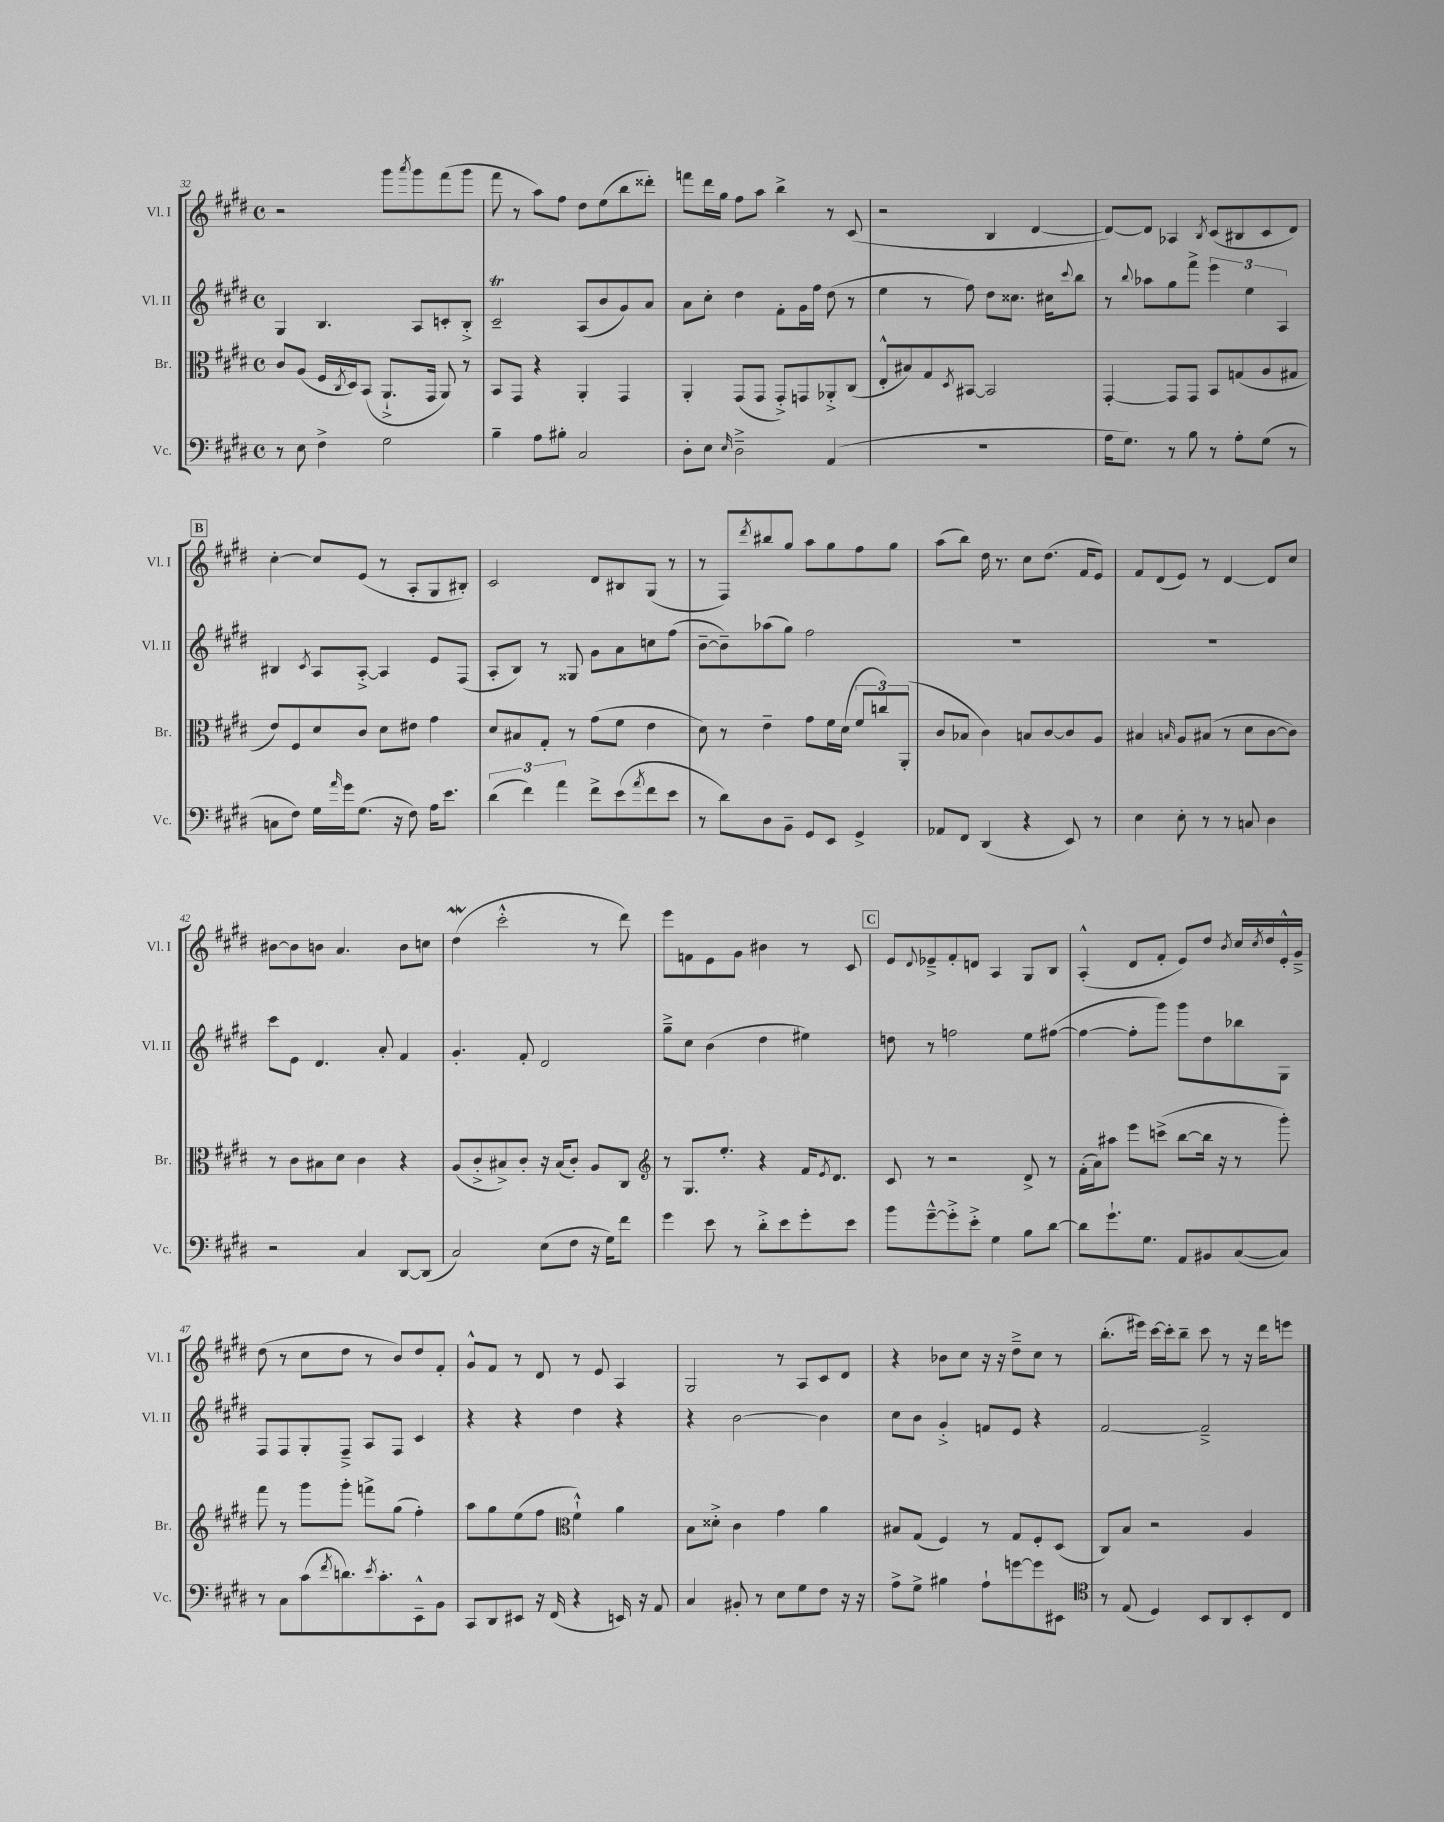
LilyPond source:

<<
\new StaffGroup <<
\new Staff = "s0" \with { instrumentName = "Vl. I" shortInstrumentName = "Vl. I" } {
    \clef treble \key e \major \defaultTimeSignature \time 4/4
    r2 gis'''8 \acciaccatura { a'''8 } gis'''8 fis'''8( gis'''8 |
    fis'''8 r8 a''8) fis''8 dis''8 e''8( b''8 disis'''8-.) |
    f'''8 dis'''16 gis''16 fis''8 a''8 b''4-> r8 cis'8( |
    r2 b4 dis'4~ |
    dis'8~) dis'8 aes4 \acciaccatura { b8 } cis'8( bis8 cis'8 dis'8) |
    \mark \markup { \box "B" } cis''4~-. cis''8 e'8( r8 a8-. gis8 bis8-.) |
    cis'2 dis'8 bis8 gis8( r8 |
    r8 fis8) \acciaccatura { dis'''8 } bis''8 gis''8 a''8 gis''8 fis''8 gis''8 |
    a''8( b''8) dis''16 r8. cis''8 dis''8.( fis'16 e'8) |
    fis'8 dis'8( e'8) r8 dis'4~ dis'8 cis''8 |
    bis'8~ bis'8 b'8 a'4. b'8 c''8 |
    dis''4\mordent( cis'''2-.-^ r8 dis'''8) |
    e'''8 f'8 e'8 gis'8 bis'4 r8 cis'8 |
    \mark \markup { \box "C" } e'8 \appoggiatura { dis'8 } ees'8---> fis'8-. d'8 a4 gis8 b8 |
    a4-.-^( dis'8 fis'8-. e'8) dis''8 \acciaccatura { b'8 } cis''16 \acciaccatura { cis''8 } dis''16 e'16-.-^ gis'16---> |
    dis''8( r8 cis''8 dis''8 r8 b'8) dis''8 fis'8-. |
    gis'8-^ fis'8 r8 dis'8 r8 e'8 a4 |
    gis2 r8 a8 cis'8 dis'8 |
    r4 bes'8 cis''8 r16 r16 dis''8---> cis''8 r8 |
    b''8.-.( eis'''16) cis'''16~ cis'''16-. b''8-- cis'''8 r8 r16 dis'''16 e'''8 \bar "|." |
}
\new Staff = "s1" \with { instrumentName = "Vl. II" shortInstrumentName = "Vl. II" } {
    \clef treble \key e \major \defaultTimeSignature \time 4/4
    gis4 b4. a8 c'8-. b8-.-> |
    cis'2--\trill a8( b'8 gis'8) a'8 |
    a'8 cis''8-. dis''4 fis'8-. gis'16 fis''16 dis''8( r8 |
    e''4 r8 fis''8) dis''8 cisis''8. cis''16 \appoggiatura { cis'''8 } b''8 |
    r8 \appoggiatura { b''8 } aes''8 gis''8 fis'''8-> \tuplet 3/2 { e'''4 e''4 a4 } |
    \mark \markup { \box "B" } bis4 \acciaccatura { cis'8 } a8 a8~-.-> a4 e'8 fis8( |
    a8-. b8) r8 gisis8 gis'8 a'8 c''8 fis''8( |
    b'8~-- b'8--) aes''8( gis''8) fis''2 |
    R1 |
    R1 |
    cis'''8 e'8 dis'4. a'8-. fis'4 |
    gis'4.-. fis'8-. dis'2 |
    gis''8---> cis''8 b'4( dis''4 eis''4) |
    \mark \markup { \box "C" } d''8 r8 f''2 e''8 fis''8~( |
    fis''4~ fis''8-. gis'''8) gis'''8 dis''8 bes''8 gis8 |
    fis8 fis8 gis8-. fis8---> a8 fis8 cis'4 |
    r4 r4 dis''4 r4 |
    r4 b'2~ b'4 |
    cis''8 b'8 gis'4-.-> f'8 e'8 r4 |
    fis'2~ fis'2---> \bar "|." |
}
\new Staff = "s2" \with { instrumentName = "Br." shortInstrumentName = "Br." } {
    \clef alto \key e \major \defaultTimeSignature \time 4/4
    cis'8 a8( fis16 \acciaccatura { cis8 } dis16) b,8( a,8.-!-> gis,16 a,8) r8 |
    b,8 gis,8 r4 a,4-. gis,4 |
    a,4-. gis,8( gis,8 gis,8-.->) g,8 aes,8-.-> cis8( |
    e8-.-^ bis8) gis8 \acciaccatura { dis8 } bis,8~ bis,2 |
    gis,4~-. gis,8 gis,8 b,8 g8( a8 gis8 |
    \mark \markup { \box "B" } e'8) fis8 dis'8 cis'8 dis'8 eis'8 gis'4 |
    dis'8 bis8 gis8-. r8 gis'8( fis'8 e'4 |
    dis'8) r8 e'4-- gis'8 fis'16 dis'16( \tuplet 3/2 { fis'8 c''8) a,8-.( } |
    cis'8 bes8 cis'4) b8 cis'8~ cis'8 a8 |
    bis4 \grace { b16 } a8 bis8( r8 dis'8 cis'8~ cis'8) |
    r8 cis'8 bis8 dis'8 cis'4 r4 |
    a8( cis'8-.-> bis8->) cis'8-. r16 bis16( cis'8-.) a8 cis8 |
    \clef treble r8 gis8. e''8.-. r4 fis'16 \acciaccatura { e'8 } dis'8. |
    \mark \markup { \box "C" } cis'8 r8 r2 dis'8-> r8 |
    fis'16-.( a'16) ais''8 e'''8 c'''8->( b''8~ b''16 r16 r8 gis'''8-.) |
    fis'''8 r8 gis'''8 gis'''8-. f'''8-> gis''8( fis''4-.) |
    a''8 gis''8 e''8( fis''8 \clef alto fis'4-!-^) a'4 |
    b8 disis'8-.-> cis'4 gis'4 a'4 |
    bis8 gis8( fis4) r8 gis8 fis8-. dis8( |
    cis8) b8 r2 a4 \bar "|." |
}
\new Staff = "s3" \with { instrumentName = "Vc." shortInstrumentName = "Vc." } {
    \clef bass \key e \major \defaultTimeSignature \time 4/4
    r8 e8 fis4-> gis2 |
    b4-- a8 bis8-. cis2 |
    dis8-. e8 \grace { e16 } dis2---> a,4( |
    R1 |
    a16 gis8.) r8 b8 r8 a8-. gis8( r8 |
    \mark \markup { \box "B" } c8 fis8) gis16 \grace { a'16 } gis'16 gis8.( r16 fis8) a16 e'8. |
    \tuplet 3/2 { dis'4( fis'4) a'4 } fis'8-> e'8( \acciaccatura { a'8 } fis'8 e'8 |
    r8 dis'8) dis8 b,8-- gis,8 e,8 gis,4-> |
    aes,8 fis,8 dis,4( r4 e,8) r8 |
    e4 e8-. r8 r8 c8 dis4 |
    r2 cis4 dis,8~ dis,8( |
    cis2) e8( fis8 r16 gis16) fis'8 |
    gis'4 e'8 r8 dis'8-.-> e'8 gis'8-. e'8 |
    \mark \markup { \box "C" } b'8 gis'8~---^ gis'8-.-> e'8-.-> gis4 b8 dis'8~ |
    dis'8 gis'8.-! gis8. a,8 bis,8 cis8~( cis8) |
    r8 cis8 cis'8( \acciaccatura { fis'8 } d'8.) \acciaccatura { e'8 } cis'8.-. e,8---^ b,8 |
    cis,8 dis,8 eis,8 r16 fis,16( r4 e,16) r16 a,8 |
    cis4 bis,8-. r8 e8 gis8 fis8 r16 r16 |
    a8-> gis8-> bis4 a8-! g'8~ g'8 eis,8 |
    \clef tenor r8 e8( dis4) b,8 a,8 b,8-. cis8 \bar "|." |
}
>>
>>
\layout { \context { \Score currentBarNumber = #32 } }
